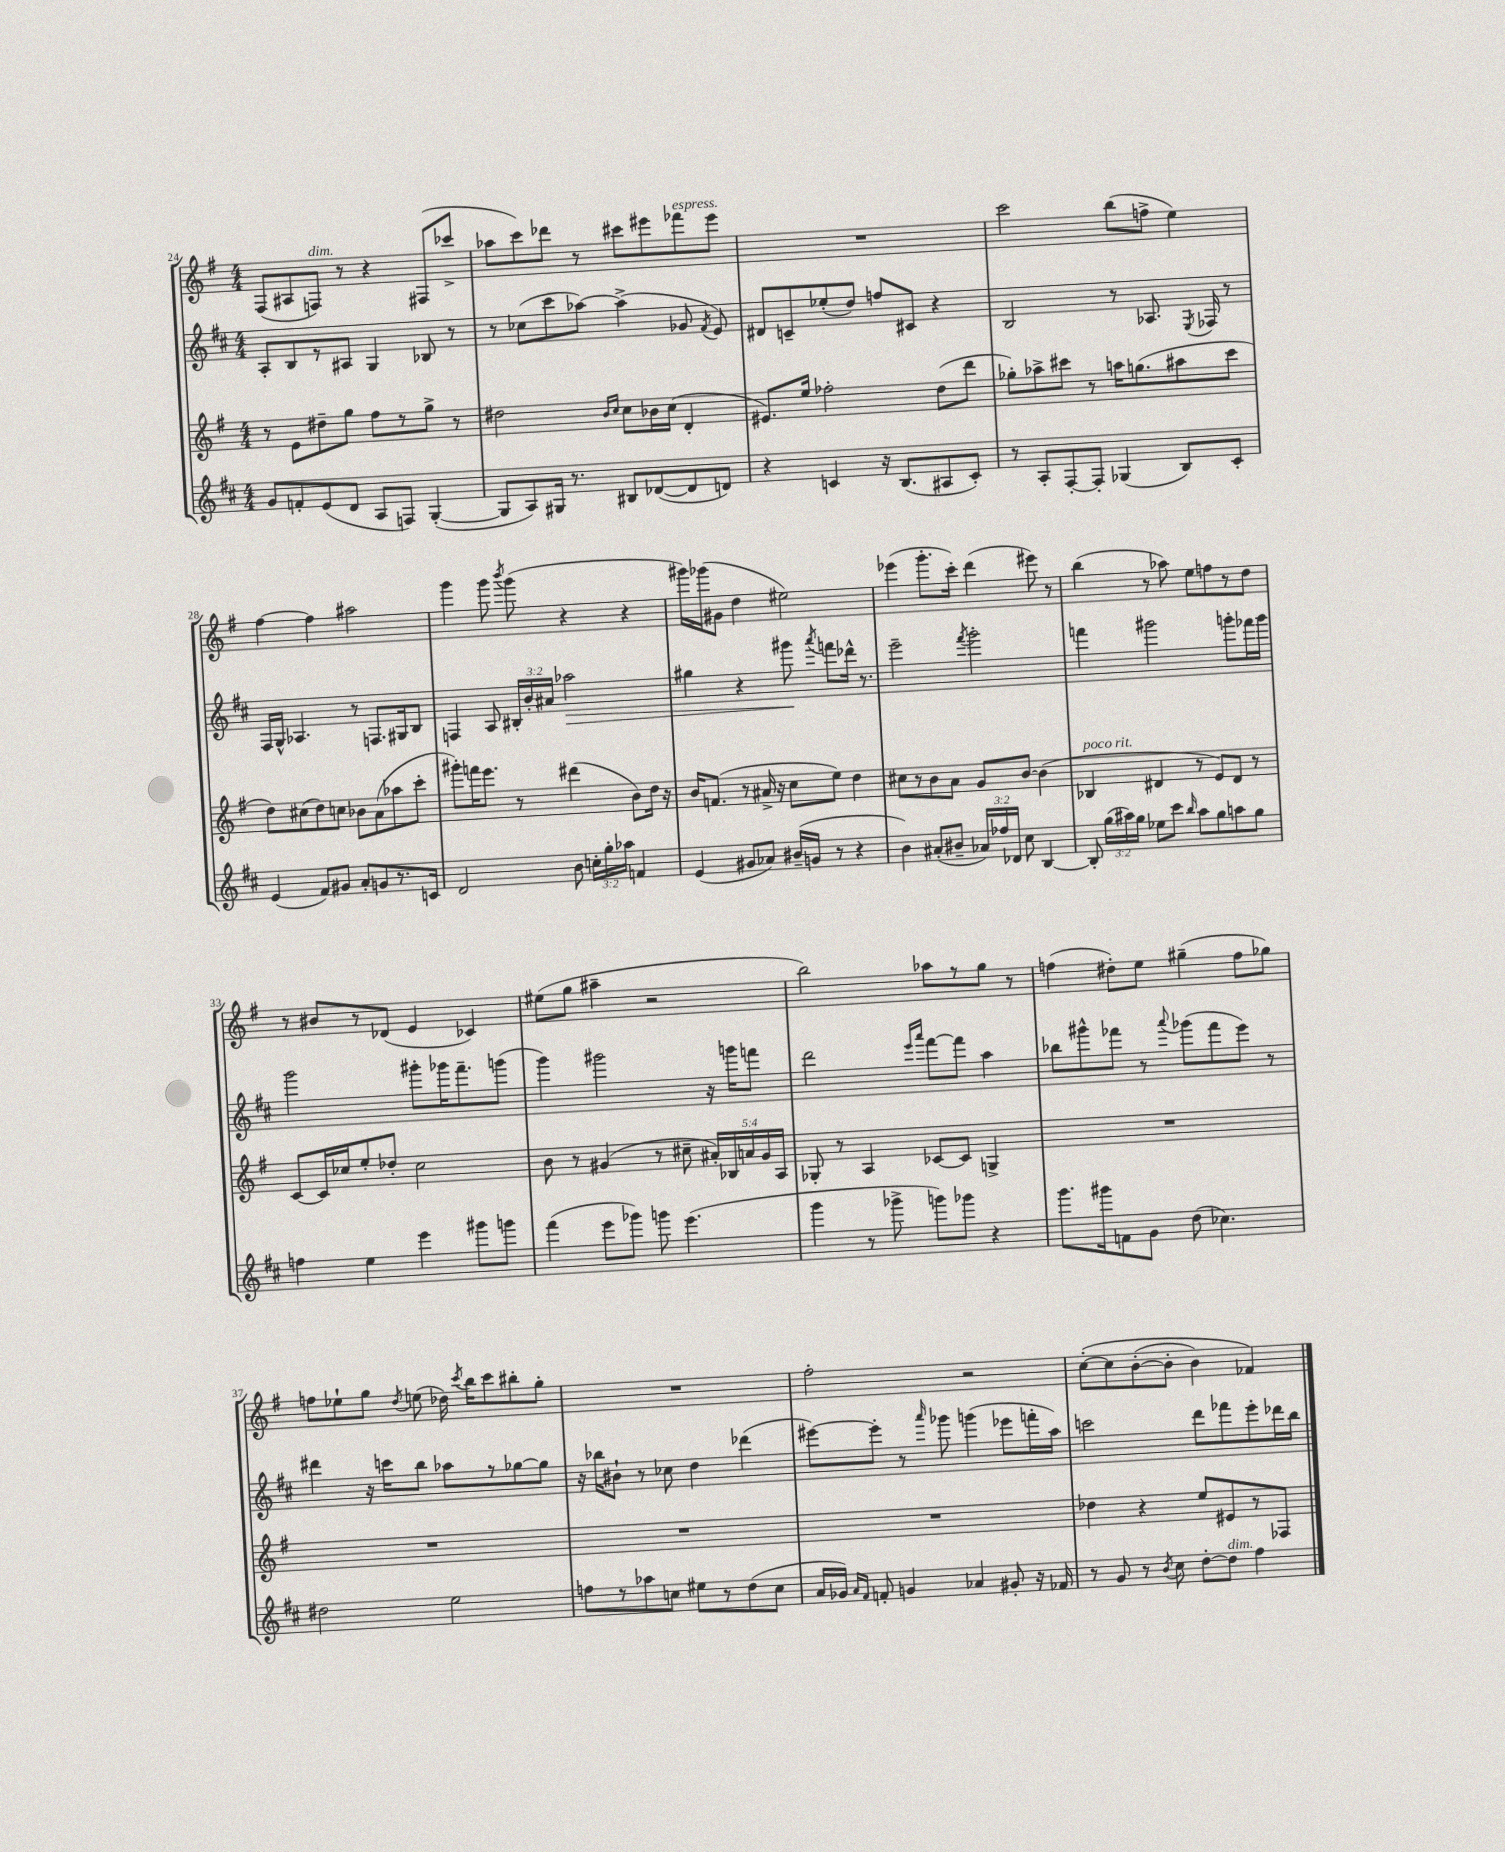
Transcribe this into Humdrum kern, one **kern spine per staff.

**kern	**kern	**kern	**kern
*staff4	*staff3	*staff2	*staff1
*clefG2	*clefG2	*clefG2	*clefG2
*k[f#c#]	*k[f#]	*k[f#c#]	*k[f#]
*M4/4	*M4/4	*M4/4	*M4/4
8g/L	8r	8A'/L	(8F#/L
8f'/	8e\L	8B/	8A#/
(8e/	8dd#~\	8r	8F/J)
8d/J	8gg\J	8A#/J	8r
8A/L	8ff#\L	4G/	4r
8F/J)	8r	.	.
([4G'/	8gg^\J	8B-/	(8F#/L
.	8r	8r	8ccc-^/J
=	=	=	=
8G/]L	2dd#\	8r	8aa-\L
8A/)	.	(8cc-\L	8ccc\)
16G#/Jk	.	8ccc#\	8ddd-\J
8.r	.	.	.
.	.	[8aa-\J)	8r
.	16qqb/LL	.	.
.	16qqcc/JJ	.	.
8B#/L	8cc\L	(4aa-^\]	8ccc#\L
([8d-/	16b-\L	.	8eee#\
.	(16cc\JJ	.	.
8d-/]	4d'/	8g-/	8fff-\
.	.	8qf#/	.
8d/J)	.	8e/)	8eee#\J
=	=	=	=
4r	8.e#/L)	8d#/L	1r
.	.	8c~/	.
.	16ee/Jk	.	.
4c/	2ff-'\	(8ee-'/	.
.	.	8dd/J)	.
16r	.	8ff/L	.
(8.B/L	.	.	.
.	.	8c#/J	.
8A#/	(8dd\L	4r	.
8c'/J)	8ddd\J	.	.
=	=	=	=
8r	8gg-'\L)	2B/	2ccc\
8A'/L	8aa-^\	.	.
[8F#'/	8ccc#\J	.	.
8F#'/]J	8r	.	.
(4G-/	16aa\LK	8r	(8bb\L
.	(8.gg\	.	.
.	.	8.A-/	8ff^\J
8B/L)	8aa#\	.	4ee\)
.	.	8qE/	.
.	.	16F-/	.
8c#'/J	8ccc#\J	8r	.
=	=	=	=
(4e/	8dd\L)	16F#/LL	[4ff#\
.	.	16G^^/JJ	.
.	(8cc#\	4.A-/	.
8f#/L)	8dd\)	.	4ff#\]
8g#/J	8cc\J	.	.
8a'/L	8b-\L	8r	2aa#\
8g/	(8a\	8.F/L	.
8.r	8aa-\	.	.
.	.	16G#/k	.
.	8ccc'\J	8B/J	.
16c/Jk	.	.	.
=	=	=	=
2d/	8ggg#'\L)	4F/	4ggg\
.	16fff\K	.	.
.	8.eee\J	.	.
.	.	8A/	8ggg\
.	.	.	8qbbb/
.	8r	24B#'/LL	(8ggg\
.	.	24b'/	.
.	.	24a#/JJ	.
8b\	(4ddd#\	2aa-\	4r
24cc'\LL	.	.	.
24gg'\	.	.	.
24aa-\JJ	.	.	.
4f/	8b\L)	.	4r
.	16dd\Jk	.	.
.	16r	.	.
=	=	=	=
(4e/	16b/LK	4gg#\	16ggg#\LL)
.	(8.f/J	.	(16ggg-\J
.	.	.	8g#\J
8g#/L	8r	4r	4dd\
8a-/J)	16a#^/	.	.
.	16r	.	.
(16b#~/LL	8cc\L	8ggg#\	2ee#\)
16g/JJ	.	.	.
.	.	8qaaa/	.
8r	8ee\J)	8fff\L	.
4r	4dd\	16ddd-^^\Jk	.
.	.	8.r	.
=	=	=	=
4b\)	8cc#\L	2eee~\	(4eee-\
.	8r	.	.
(8a#'/L	8b\	.	8.ggg'\L
8b#~/J	8a\J	.	.
.	.	.	16ccc'\Jk)
.	.	8qfff#/	.
24a-/LL)	8g/L	2ggg'\	(4ddd\
24ff-/	.	.	.
24d-/JJ	.	.	.
8cc#\	[8b/J	.	.
[4B/	(4b\]	.	8eee#\)
.	.	.	8r
=	=	=	=
8B'/]	4B-/	4fff\	(4bb\
(24gg\LL	.	.	.
24aa#\)	.	.	.
24gg\JJ	.	.	.
8ee-\L	4d#/	2ggg#\	8r
8ccc#\J	.	.	8aa-\)
16qqbb/	.	.	.
8aa#\L	8r	.	8ee\L
8gg\	8e/L)	.	8ff\
8aa\	8d#/J	8ggg'\L	8r
8gg\J	8r	16fff-\L	8dd\J
.	.	16ggg\JJ	.
=	=	=	=
4ff\	[8c/L	2ggg\	8r
.	16c/]L	.	8b#/L
.	16cc-/J	.	.
4ee\	8ee'/	.	8r
.	8dd-'/J	.	(8d-/J
4eee\	2cc-\	8ggg#'\L	4e/
.	.	16ggg-\K	.
.	.	8.fff#~\	.
8ggg#\L	.	.	4c-/)
8ggg\J	.	(8ggg\J	.
=	=	=	=
(4fff#\	8b\	4ggg\)	(8ee#\L
.	8r	.	8gg\J
8eee\L	(4g#/	2ggg#\	4aa#~\
8ggg-\J)	.	.	.
8ggg\	8r	.	2r
(4.eee\	8cc#~\	.	.
.	20a#'/LL)	16r	.
.	20B-/	.	.
.	.	16ggg\LK	.
.	20a/	.	.
.	.	8fff\J	.
.	20g#/	.	.
.	20A/JJ	.	.
=	=	=	=
4ggg\	8G-'/	2ddd\	2bb\)
.	8r	.	.
8r	4A/	.	.
8ggg-^\	.	.	.
.	.	16qqeee/LL	.
.	.	16qqaaa/JJ	.
8ggg\L)	[8c-/L	[8fff#\L	8aa-\L
8ggg-\J	8c-/]J	8fff#\]J	8r
4r	4G^/	4aa\	8gg\J
.	.	.	8r
=	=	=	=
8.ggg\L	1r	8bb-\L	(4ff\
.	.	8ggg#^^\	.
16ggg#\k	.	.	.
8f\	.	8fff-\J	8dd#'\L)
8g\J	.	8r	8ee\J
.	.	8qqaaa/	.
(8dd\	.	(8ggg-\L	(4gg#~\
4.cc-\)	.	8fff-\	.
.	.	8eee\J)	8ff\L
.	.	8r	8gg-\J)
=	=	=	=
2dd#\	1r	4ddd#\	8ff\L
.	.	.	8ee-`\
.	.	16r	8gg\J
.	.	16ccc\LK	.
.	.	.	8qdd/
.	.	8bb\J	(8ee\
2ee\	.	8aa-\L	16dd-\)
.	.	.	8qccc/
.	.	.	16bb\LK
.	.	8r	8ccc\
.	.	[8gg-\	8bb#'\
.	.	8gg-\]J	8gg'\J
=	=	=	=
8ff\L	1r	16r	1r
.	.	16bb-\LK	.
8r	.	8b#`\J	.
8aa-\	.	8r	.
8cc\J	.	8cc-\	.
8ee#\L	.	4dd\	.
8r	.	.	.
(8dd\	.	(4ddd-\	.
8cc\J	.	.	.
=	=	=	=
16a/LL	1r	[8eee#\L)	2ff#'\
16g-/JJ)	.	.	.
16qqa/LL	.	.	.
16qqf#/JJ	.	.	.
8f'/	.	8eee#'\]J	.
4g/	.	8r	.
.	.	16qqaaa/	.
.	.	8ggg-\	.
4a-/	.	(4ggg\	2r
8g#'/	.	8eee-\L	.
16r	.	16fff'\L	.
16f-/	.	16aa\JJ)	.
=	=	=	=
8r	4dd-\	2ccc\	&([8cc'\L
8g/	.	.	8cc\]
8r	4r	.	([8b'\
8qb/	.	.	.
8cc#\	.	.	8b'\]J
[8dd'\L	8ee/L	8ddd\L	4b\)
8dd\]J	8e#/	8fff-\	.
4ff#\	8r	8eee'\	4f-/&)
.	8F-/J	16ddd-\L	.
.	.	16bb\JJ	.
==	==	==	==
*-	*-	*-	*-
